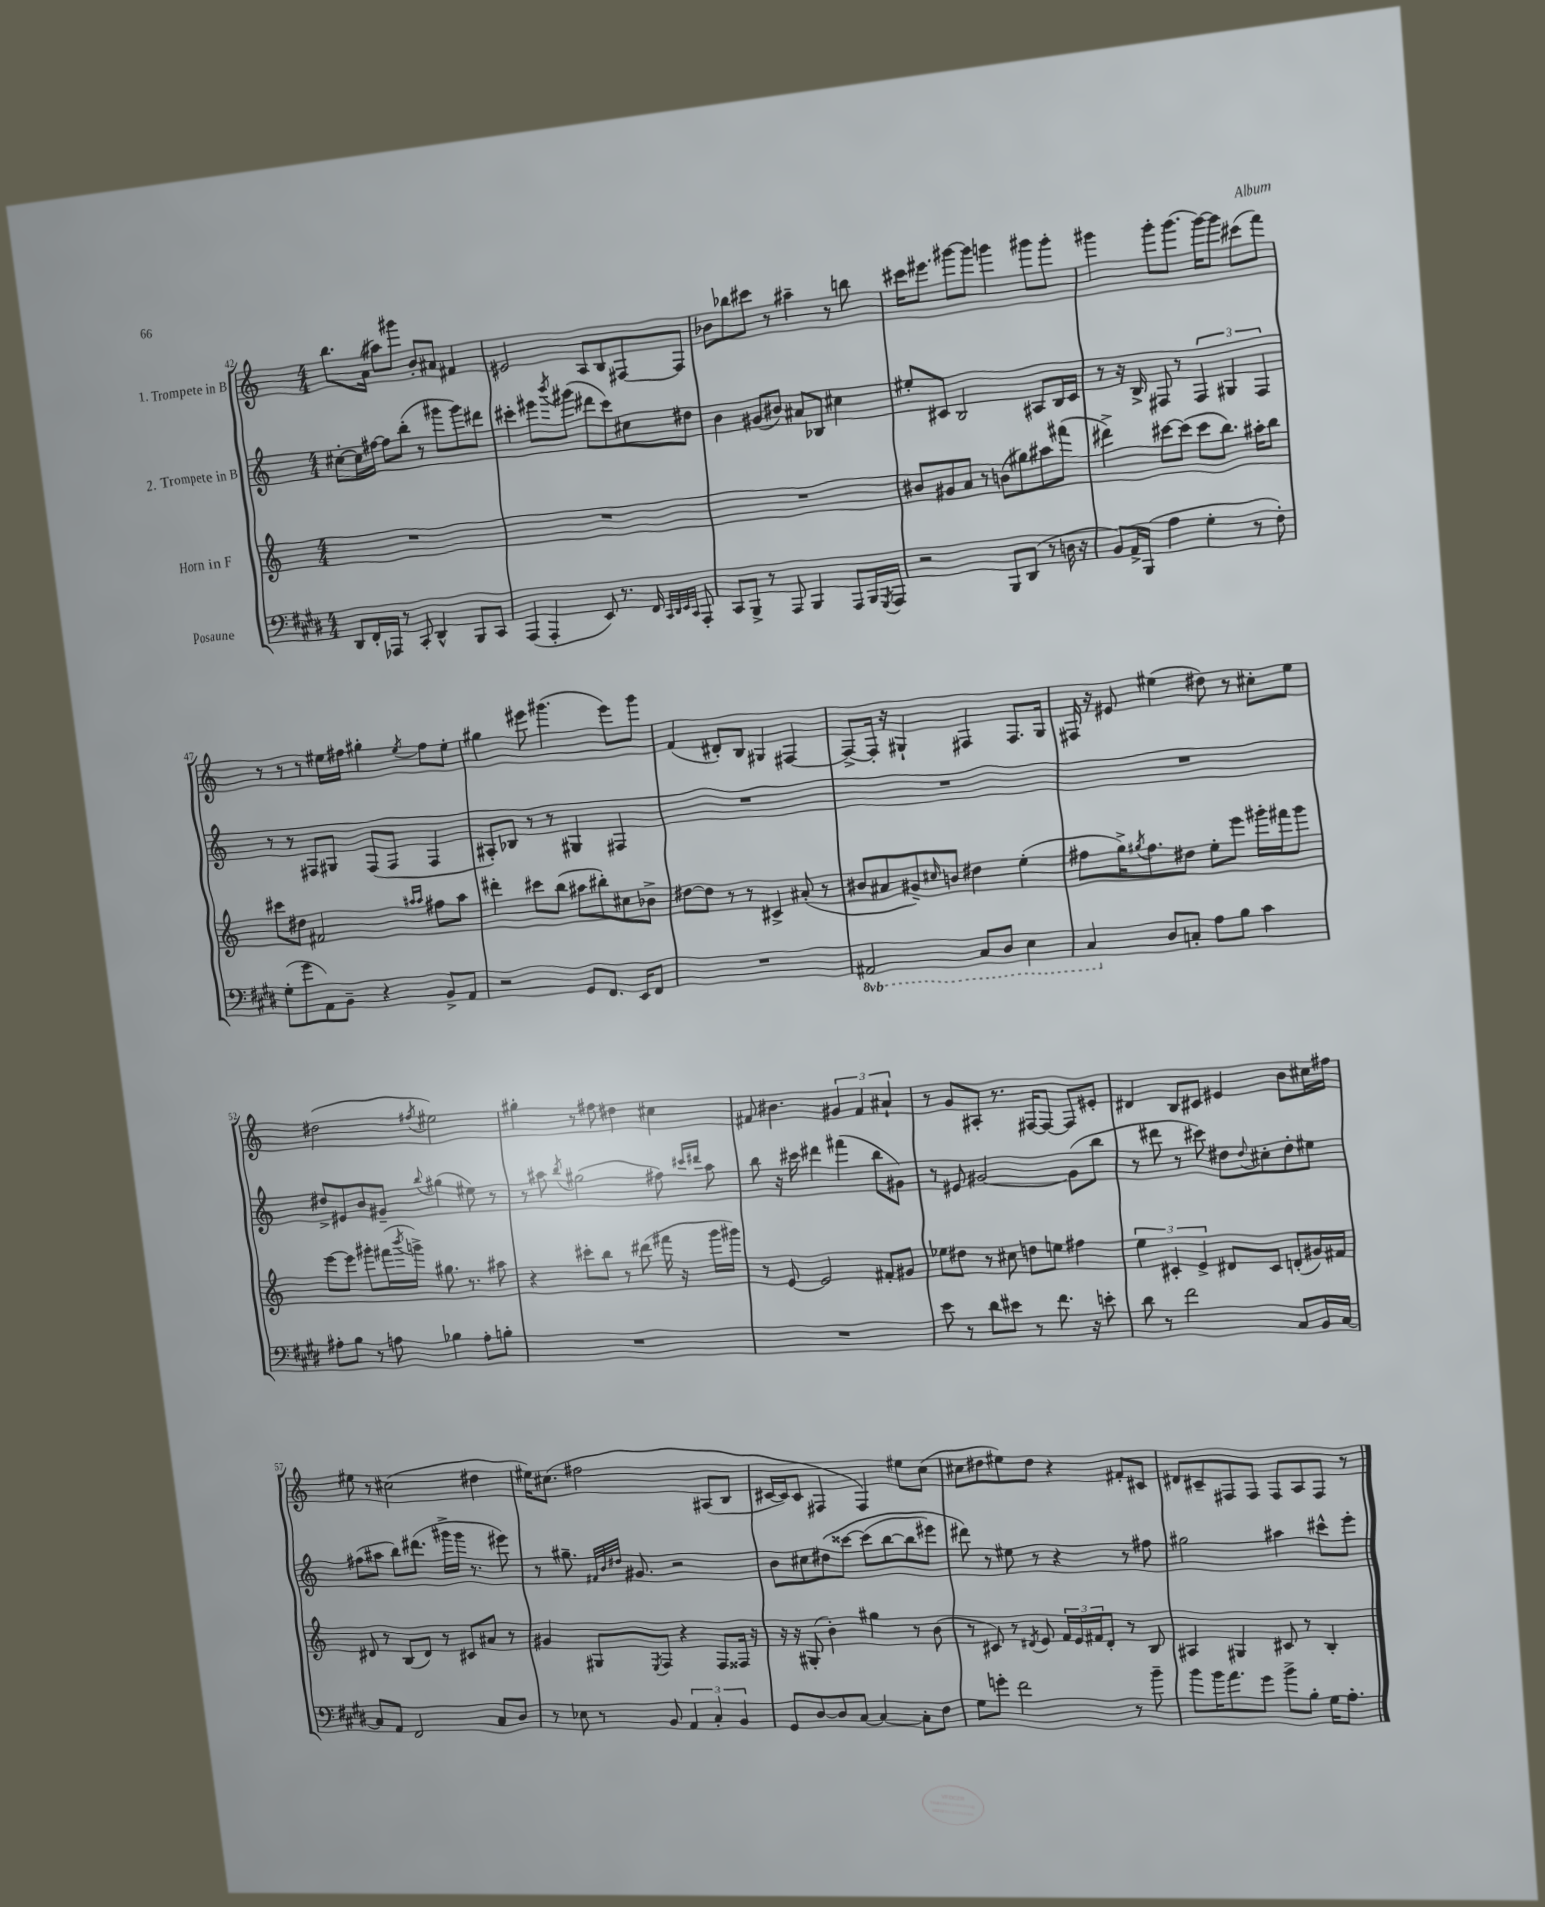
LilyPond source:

<<
\new StaffGroup <<
\new Staff = "s0" \with { instrumentName = "1. Trompete in B" } {
    \clef treble \key c \major \numericTimeSignature \time 4/4
    b''8. a'16( ais''8) gis'''8 b'8-. ais'8 fis'4 |
    eis'2 a8 b8 fis8~ fis8 |
    bes'8 bes''8 cis'''8 r8 ais''4-- r8 b''8 |
    cis'''16 eis'''8. gis'''8~ gis'''8 g'''4 gis'''8 gis'''8-. |
    gis'''4 gis'''8-. gis'''8.~ gis'''16~ gis'''8 cis'''8( f'''8) |
    r8 r8 r8 eis''16 fis''16 gis''4-. \acciaccatura { eis''8 } fis''8 eis''8-. |
    gis''4 eis'''8 gis'''4.( eis'''8) gis'''8 |
    f'4( dis'8-.) b8 gis4 fis4~ |
    fis8~-> fis16-. r16 gis4-! fis4 fis8. gis16 |
    fis16 r16 eis'8 eis''4( dis''8) r8 cis''8-. eis''8 |
    dis''2( \acciaccatura { fis''8 } eis''2) |
    gis''4-. r8 fis''8 dis''4 cis''4 |
    fis'8 bis'4. \tuplet 3/2 { gis'4 fis'4 ais'4-! } |
    r8 g'8 ais8-. r8. fis16~ fis8~ fis8 eis'8-. |
    dis'4 b8 cis'8 eis'4 b'8 cis''16 fis''16 |
    eis''8 r8 cis''2( dis''4 |
    eis''16) cis''8.\( fis''2 ais8( b8 |
    cis'16~ cis'16) cis'8 fis4 fis4\) eis''8 c''8( |
    cis''8 dis''8 eis''8) dis''8 r4 fis'8-. cis'8 |
    dis'8 cis'8-- fis8 fis8 fis8 a8 fis8 r8 \bar "|." |
}
\new Staff = "s1" \with { instrumentName = "2. Trompete in B" } {
    \clef treble \key c \major \numericTimeSignature \time 4/4
    cis''8~-. cis''16 fis''16~ fis''8 b''8-.( r8 gis'''8 gis'''8) dis'''8 |
    cis'''4-. eis'''8 \acciaccatura { b'''8 } gis'''8( dis'''8 cis'''8) cis''8 dis''8 |
    b'4 gis'8( bis'8) ais'8 bes8 cis''4 |
    eis''8-. cis'8 b2 ais8 b16 cis'16 |
    r8 r16 b16-> fis8 r8 \tuplet 3/2 { fis4 gis4 fis4 } |
    r8 r8 fis8 gis8 fis8( fis8 fis4 |
    ais8-.) bes8 r8 r8 gis4 fis4 |
    R1 |
    R1 |
    R1 |
    dis''8-> eis'8 b'8 gis'8-- \appoggiatura { b''8 } gis''4( eis''8) r8 |
    r8 ais''8 \acciaccatura { b''8 } gis''2( fis''8) \grace { cis'''16 dis'''16 } ais''8 |
    b''8 r16 cis'''16 dis'''4 fis'''4( b''8 gis'8) |
    r8 eis'8 gis'2~ gis'8( b''8 |
    r8 dis'''8 r8 cis'''8) dis''8 \appoggiatura { dis''8 } cis''8-. dis''8-. eis''8 |
    fis''8( ais''8 b''8) dis'''8.( gis'''16-> gis'''16 r8. eis'''8) |
    r8 gis''8.-- \grace { fis'32 b'32 dis''32 } gis'8. r2 |
    b'8 cis''8 dis''8\( cisis'''8~ cisis'''8( b''8~ b''8 eis'''8) |
    dis'''8\) r8 eis''8 r8 r4 r8 fis''8 |
    gis''2 ais''4 cis'''8-^ e'''8-. \bar "|." |
}
\new Staff = "s2" \with { instrumentName = "Horn in F" } {
    \clef treble \key c \major \numericTimeSignature \time 4/4
    R1 |
    R1 |
    R1 |
    bis'8 gis'8 a'8 r8 b'8( gis''8) ais''8 fis'''8( |
    dis'''4->) cis'''8~ cis'''8( cis'''8 b''8.) ais''16-. b''8 |
    cis'''8 dis''8 fis'2 \grace { ais''16 ais''16 } fis''8 ais''8 |
    dis'''4-. cis'''8 b''8( ais''8 bis''8-.) cis''8 bes'8-> |
    dis''8~ dis''8 r8 r8 cis'4-> ais'8-.( r8 |
    bis'8 ais'8 gis'8--) \grace { cis''16 } b'8 dis''4 e''4-.( |
    fis''8 g''16->) \acciaccatura { gis''8 } fis''8. dis''8 e''8-. e'''8 gis'''16-. fis'''16 gis'''8 |
    e'''8~ e'''8 gis'''8-. fis'''16( \acciaccatura { b'''8 } g'''16->) gis''8. r8. ais''8 |
    r4 cis'''8-. b''8 r8 dis'''8( fis'''16 r16 g'''16 gis'''16) |
    r8 e'8~ e'2 fis'8-. gis'8 |
    ees''8 dis''8 r8 cis''8 d''8 e''8 fis''4 |
    \tuplet 3/2 { e''4 cis'4-. e'4-> } dis'8 cis'8 d'8-.( gis'16) fis'16 |
    dis'8 r8 b8( dis'8) r8 cis'8 ais'8 r8 |
    gis'4 gis8 \acciaccatura { e8 } f8 r4 f8 fisis16 r16 |
    r16 r16 gis8-.( b'4-.) gis''4 r8 b'8( |
    r8 cis'8) r8 \acciaccatura { dis'8 } e'8 \tuplet 3/2 { f'16 e'16 fis'16 } dis'8-. r8 b8 |
    ais4 gis4 cis'8 r8 b4-. \bar "|." |
}
\new Staff = "s3" \with { instrumentName = "Posaune" } {
    \clef bass \key e \major \numericTimeSignature \time 4/4 \set Staff.ottavationMarkups = #ottavation-simple-ordinals
    dis,8 fis,16-. aes,,16 r8 cis,8-. dis,4-^ b,,8 cis,8 |
    a,,4( a,,4-. e,8) r8. fis,16 \grace { cis,32 dis,32 e,32 cis,32 } a,,8-. |
    cis,8 b,,8-> r8 a,,8 b,,4 a,,8 b,,16 \acciaccatura { gis,,8 } a,,16 |
    r2 b,,8 dis,8( r8 d16 r16 |
    b,8) a,16-> b,,16( a4 gis4-. r8 fis8-.) |
    gis8-.( gis'8 a,8) b,8-- r4 b,8-> a,8 |
    r2 gis,8 fis,8. e,16 fis,8 |
    R1 |
    \ottava #-1 ais,,2 cis,8 dis,8 e,4 |
    cis,4 \ottava #0 dis8 c8-. a8 b8 cis'4 |
    ais8-. b8 r8 a8 bes4 a8-. b8-. |
    R1 |
    R1 |
    e'8 r8 dis'8 eis'8 r8 fis'8. r16 e'8-. |
    dis'8 r8 fis'2 cis8 b,16 cis16~ |
    cis8 a,8 fis,2 cis8 dis8 |
    r8 ees8 r8 b,8 \tuplet 3/2 { a,4 cis4-. b,4 } |
    gis,8 dis8~ dis8 cis8~ cis4~ cis8-. fis8 |
    gis8 g'8-. fis'2 r8 b'8-- |
    b'8 b'16 a'8. gis'8 b'8-> b8-. gis16 a8.-. \bar "|." |
}
>>
>>
\layout { \context { \Score currentBarNumber = #42 } }
